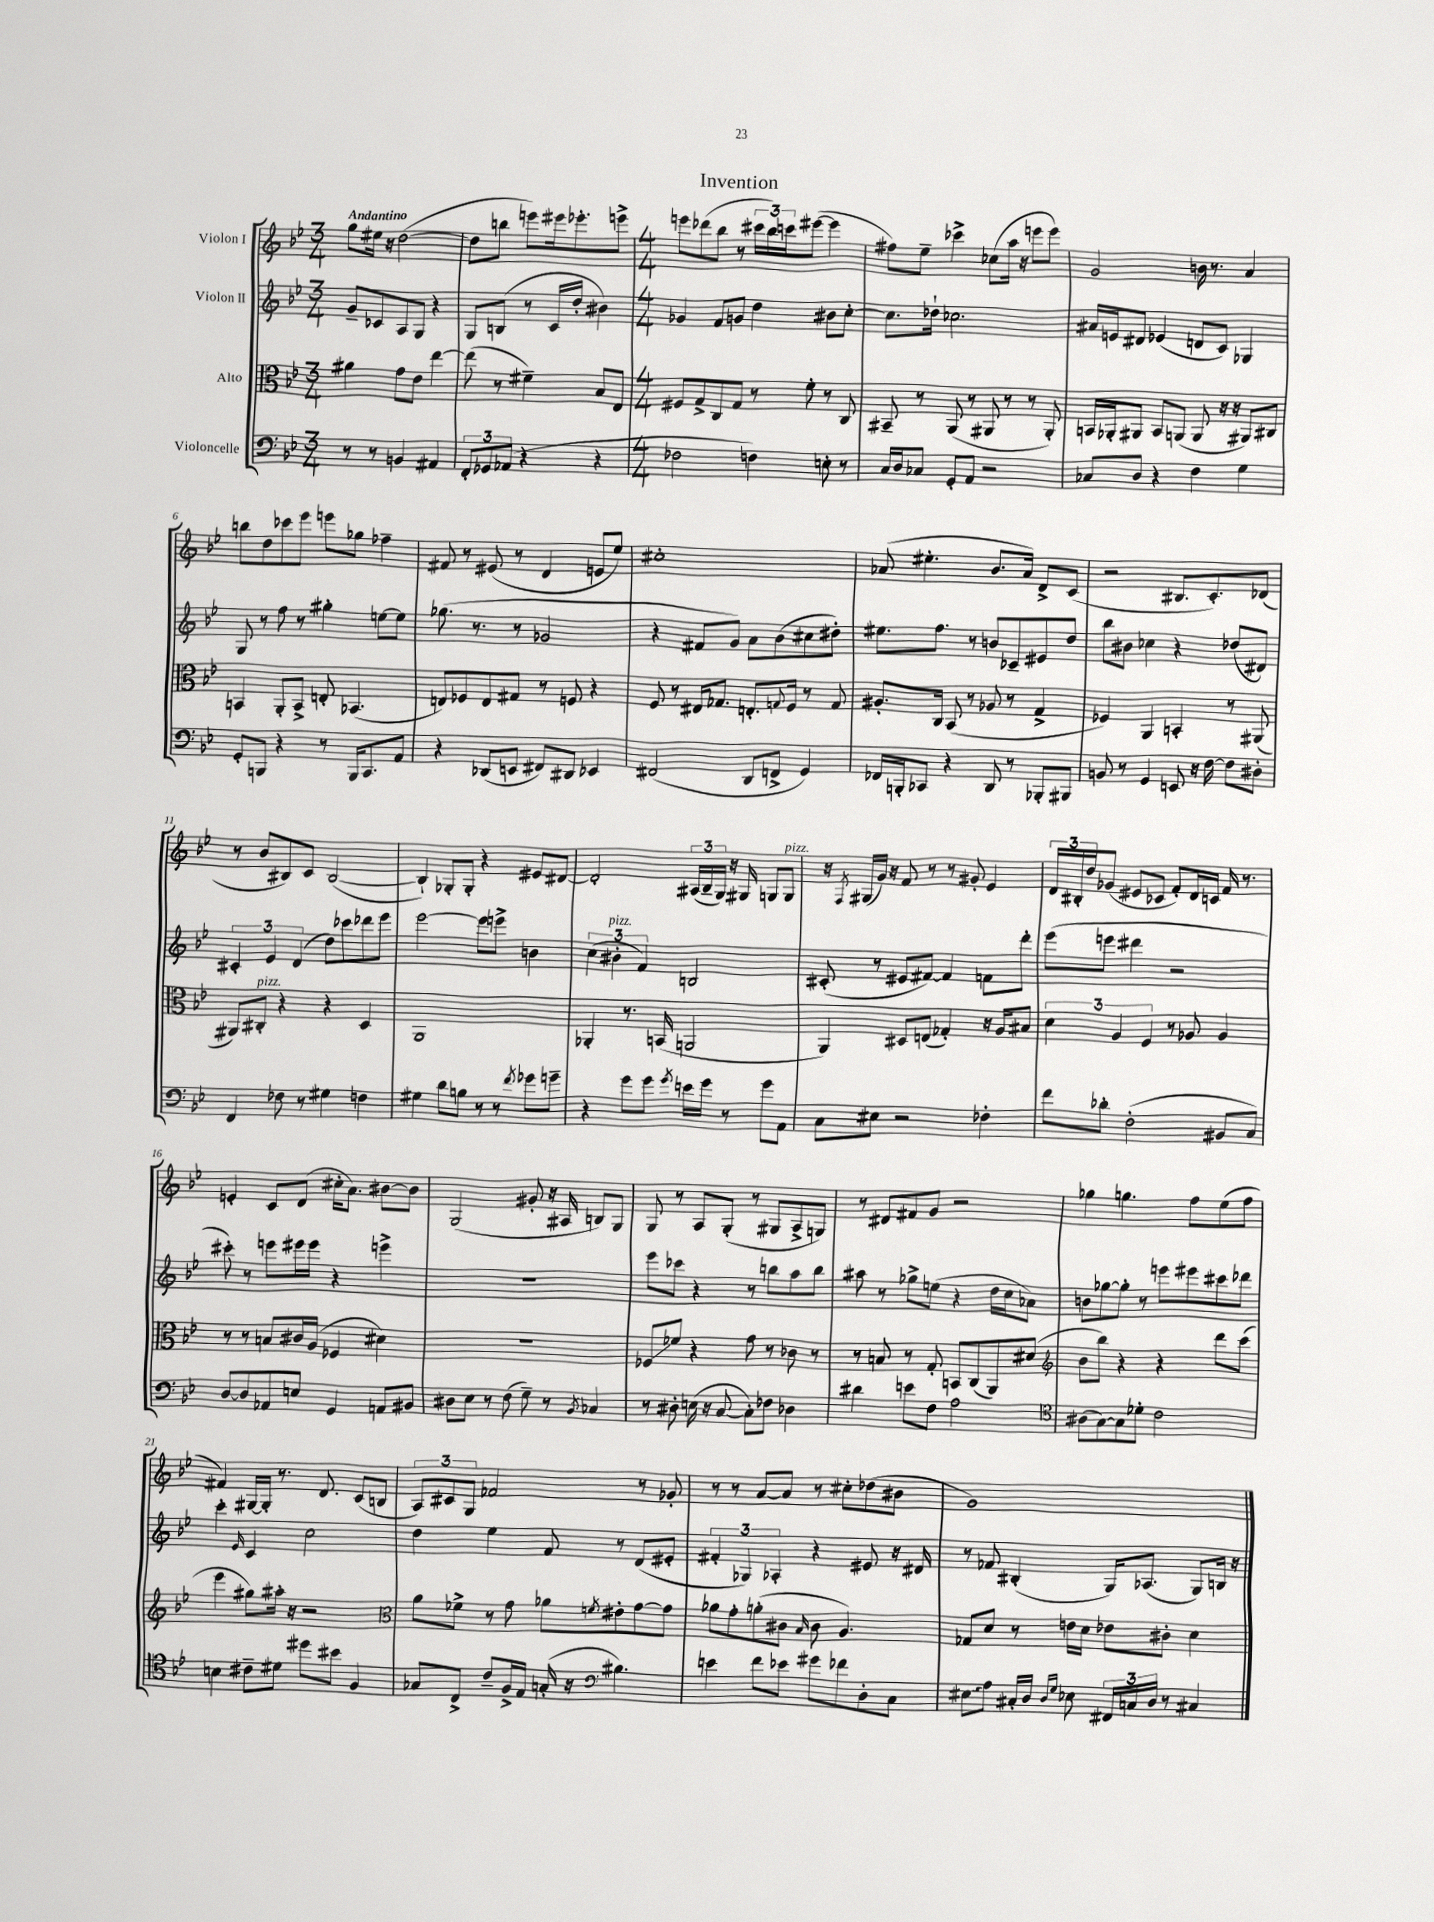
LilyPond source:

\header { title = "Invention" }
<<
\new StaffGroup <<
\new Staff = "s0" \with { instrumentName = "Violon I" } {
    \clef treble \key bes \major \numericTimeSignature \time 3/4 \tempo "Andantino"
    g''8 eis''16 r16 d''2~( |
    d''8 b''8 e'''8) eis'''16 ees'''8.-. e'''8-> |
    \numericTimeSignature \time 4/4 e'''8 des'''8( bes''8 r8 \tuplet 3/2 { cis'''16 bes''16) c'''16 } eis'''8~( eis'''4 |
    fis''8) ees''8-- ces'''4-> ces''8( a''16 r16 e'''8 e'''8) |
    g'2 b'16 r8. a'4 |
    b''8 d''8 ces'''8 ees'''8 e'''8 ges''8 fes''4-- |
    fis'8 r8 eis'8( r8 d'4 e'8 ees''8) |
    cis''1-. |
    aes'8( eis''4.-. bes'8. aes'16) d'8-> c'8( |
    r2 bis8. c'8.-.) des'8( |
    r8 bes'8 bis8) c'8 bis2~( |
    bis4-!) ges8-. ges8-. r4 eis'8 dis'8~ |
    dis'2-. \tuplet 3/2 { ais16( bes16-- g16) } r16 gis16 g8 g8^\markup { \italic "pizz." } |
    r16 \acciaccatura { f8 } gis16( g'16) r16 f'8 r8 r8 gis'8-. ees'4 |
    \tuplet 3/2 { d'16 bis16-. d''16 } ges'8( eis'8 ces'8 f'8-.) d'16 c'16 f'16 r8. |
    e'4-. c'8 d'8( cis''16-. a'8.) bis'8~ bis'8 |
    g2( gis'8-. r16 ais16 b8) g8 |
    g8 r8 a8 g8-.( r8 gis8 a8-> g8) |
    r8 dis'8 fis'8 g'8 r2 |
    ges''4 g''4. f''8 ees''8( f''8 |
    fis'4) gis16~ gis16-. r8. d'8. c'8( b8 |
    \tuplet 3/2 { a8) cis'8 g8 } fes'2 r8 ges'8-. |
    r8 r8 a'8~ a'8 r8 cis''8-. des''8( bis'8 |
    g'1) \bar "|." |
}
\new Staff = "s1" \with { instrumentName = "Violon II" } {
    \clef treble \key bes \major \numericTimeSignature \time 3/4
    g'8-- ces'8 a8 g8 r4 |
    g8 b8( r8 c'16 d''16-. bis'4) |
    \numericTimeSignature \time 4/4 ges'4 f'8 g'8 d''4 bis'8 c''8~-. |
    c''8. des''16-! ces''2. |
    ais'16 e'16 dis'8 ees'4( d'8 c'8) ges4 |
    g8 r8 f''8 r8 gis''4-. e''8~ e''8 |
    ges''8.( r8. r8 ges'2 |
    r4 fis'8 g'8) a'8 bes'8( cis''8 dis''8-.) |
    eis''8. f''8. r8 b'8 ces'8-- eis'8 d''8 |
    bes''8 bis'8 ces''4 r4 des''8( dis'8) |
    \tuplet 3/2 { cis'4-. ees'4 d'4( } d''8) ces'''8 des'''8 ees'''8 |
    ees'''2~ ees'''8 e'''8-> b'4 |
    \tuplet 3/2 { c''4( bis'4-.^\markup { \italic "pizz." } f'4) } b2 |
    cis'8-.( r8 eis'8 fis'8~) fis'4 f'8 d'''8-. |
    ees'''8( e'''8 dis'''4 r2 |
    cis'''8-.) r8 e'''8 eis'''16 eis'''16 r4 e'''4-> |
    R1 |
    ees'''8 ces'''8 r4 r8 b''8 a''8 b''8 |
    ais''8 r8 ges''8-> e''8( r4 d''16 c''16 aes'8) |
    b'8 ges''8~ ges''8-. r8 e'''8 eis'''8 cis'''8 des'''8 |
    c'''4-. \grace { ees'16 } c'4 c''2 |
    d''4 ees''4 f'8 r8 d'8( eis'8-. |
    \tuplet 3/2 { fis'4-. ges4) aes4-. } r4 eis'8 r16 dis'16 |
    r8 fes'8 bis4-.( g16) aes8.( g8) b16 r16 \bar "|." |
}
\new Staff = "s2" \with { instrumentName = "Alto" } {
    \clef alto \key bes \major \numericTimeSignature \time 3/4
    ais'4 g'8 ees'8 ees''4~ |
    ees''8( r8 fis'4--) bes8 ees8 |
    \numericTimeSignature \time 4/4 fis8 g8-> c8 g8 r8 f'8-. r8 c8 |
    bis,8-- r8 a,8( r8 ais,8 r8 r8 ais,8-.) |
    b,16 aes,16-. ais,8 b,8 a,8( a,8 r16 r16 ais,8) cis8 |
    b,4 a,8-. b,8-> e8-. bes,4.( |
    e8) fes8 e8 gis8 r8 f8 r4 |
    f8 r8 eis16 ges8. e8.-. \appoggiatura { g8 } f16 r8 g8 |
    ais8.-. c16 bes,8( r8 aes8 r8 g4-> |
    fes4) a,4 b,4-. r8 ais,8( |
    ais,8) cis8-.^\markup { \italic "pizz." } r4 r4 d4 |
    a,1 |
    aes,4-. r8. b,16( a,2 |
    a,4) dis8 e8( ges4-.) r16 a16 bis8 |
    \tuplet 3/2 { d'4 a4 f4 } r8 aes8 aes4 |
    r8 r8 b8 cis'16 a16( fes4 dis'4) |
    R1 |
    fes8\glissando fes'8 r4 g'8 r8 ces'8 r8 |
    r8 b8 r8 g8-. b,8 c8( a,8) dis'8( |
    \clef treble bes'8 bes''8) r4 r4 d'''8 c'''8( |
    ees'''4 gis''8) ais''16-. r16 r2 |
    \clef alto a'8 fes'8-> r8 g'8 aes'8 \acciaccatura { f'8 } eis'8-. g'8~ g'8 |
    aes'8 g'8-. a'8-.( cis'8 \grace { bes16 } cis'8 a4.) |
    ges8 d'8 r8 e'16 d'16 ees'8 cis'8-. d'4 \bar "|." |
}
\new Staff = "s3" \with { instrumentName = "Violoncelle" } {
    \clef bass \key bes \major \numericTimeSignature \time 3/4
    r8 r8 b,4 ais,4 |
    \tuplet 3/2 { f,8-. ges,8 aes,8( } r4 r4 |
    \numericTimeSignature \time 4/4 fes2 f4) e8-. r8 |
    c16 d16 ces8 g,8-. a,8 r2 |
    ces8 d8 r4 f4 g4 |
    g,8-. b,,8 r4 r8 b,,16 c,8. a,8 |
    r4 des,8( e,8 fis,8) dis,8 ees,4 |
    fis,2( d,8 f,8-> g,4) |
    fes,16 b,,16-. ces,8 r4 d,8 r8 bes,,8-. bis,,8 |
    b,8 r8 g,4 e,8 r16 f16~ f8 dis8-. |
    f,4 fes8 r8 gis4 f4 |
    gis4 d'8 b8 r8 r8 \acciaccatura { f'8 } ges'8 g'8-- |
    r4 g'8 g'8 \acciaccatura { g'8 } e'16 g'16 r8 g'8 a,8 |
    c8 eis8 r2 fes4-. |
    f'8 des'8-. f2-.( bis,8 c8) |
    d8~ d8 aes,8 e8 g,4 a,8 bis,8 |
    dis8 ees8 r8 f8( g8--) r8 \acciaccatura { bes,8 } ces4 |
    r8 dis8-. e16( r16 c8~ c8-.) fes8 des4 |
    dis'4 e'8 f8 a2 |
    \clef tenor ais8( g8~) g8 des'8-. c'2 |
    b4 cis'8-- dis'8 dis''8 bis'8 f4 |
    ges8 c8-> c'8-- f16-> ees16 g16-.( r16 \clef bass bis4.) |
    e'4 f'8 ees'8 gis'8 fes'8 d8-. c8 |
    \once \override Glissando.style = #'zigzag eis8\glissando a8 cis16-. d16 \grace { d16 g16 } ees8 \tuplet 3/2 { fis,16 c16 d16 } r8 cis4 \bar "|." |
}
>>
>>
